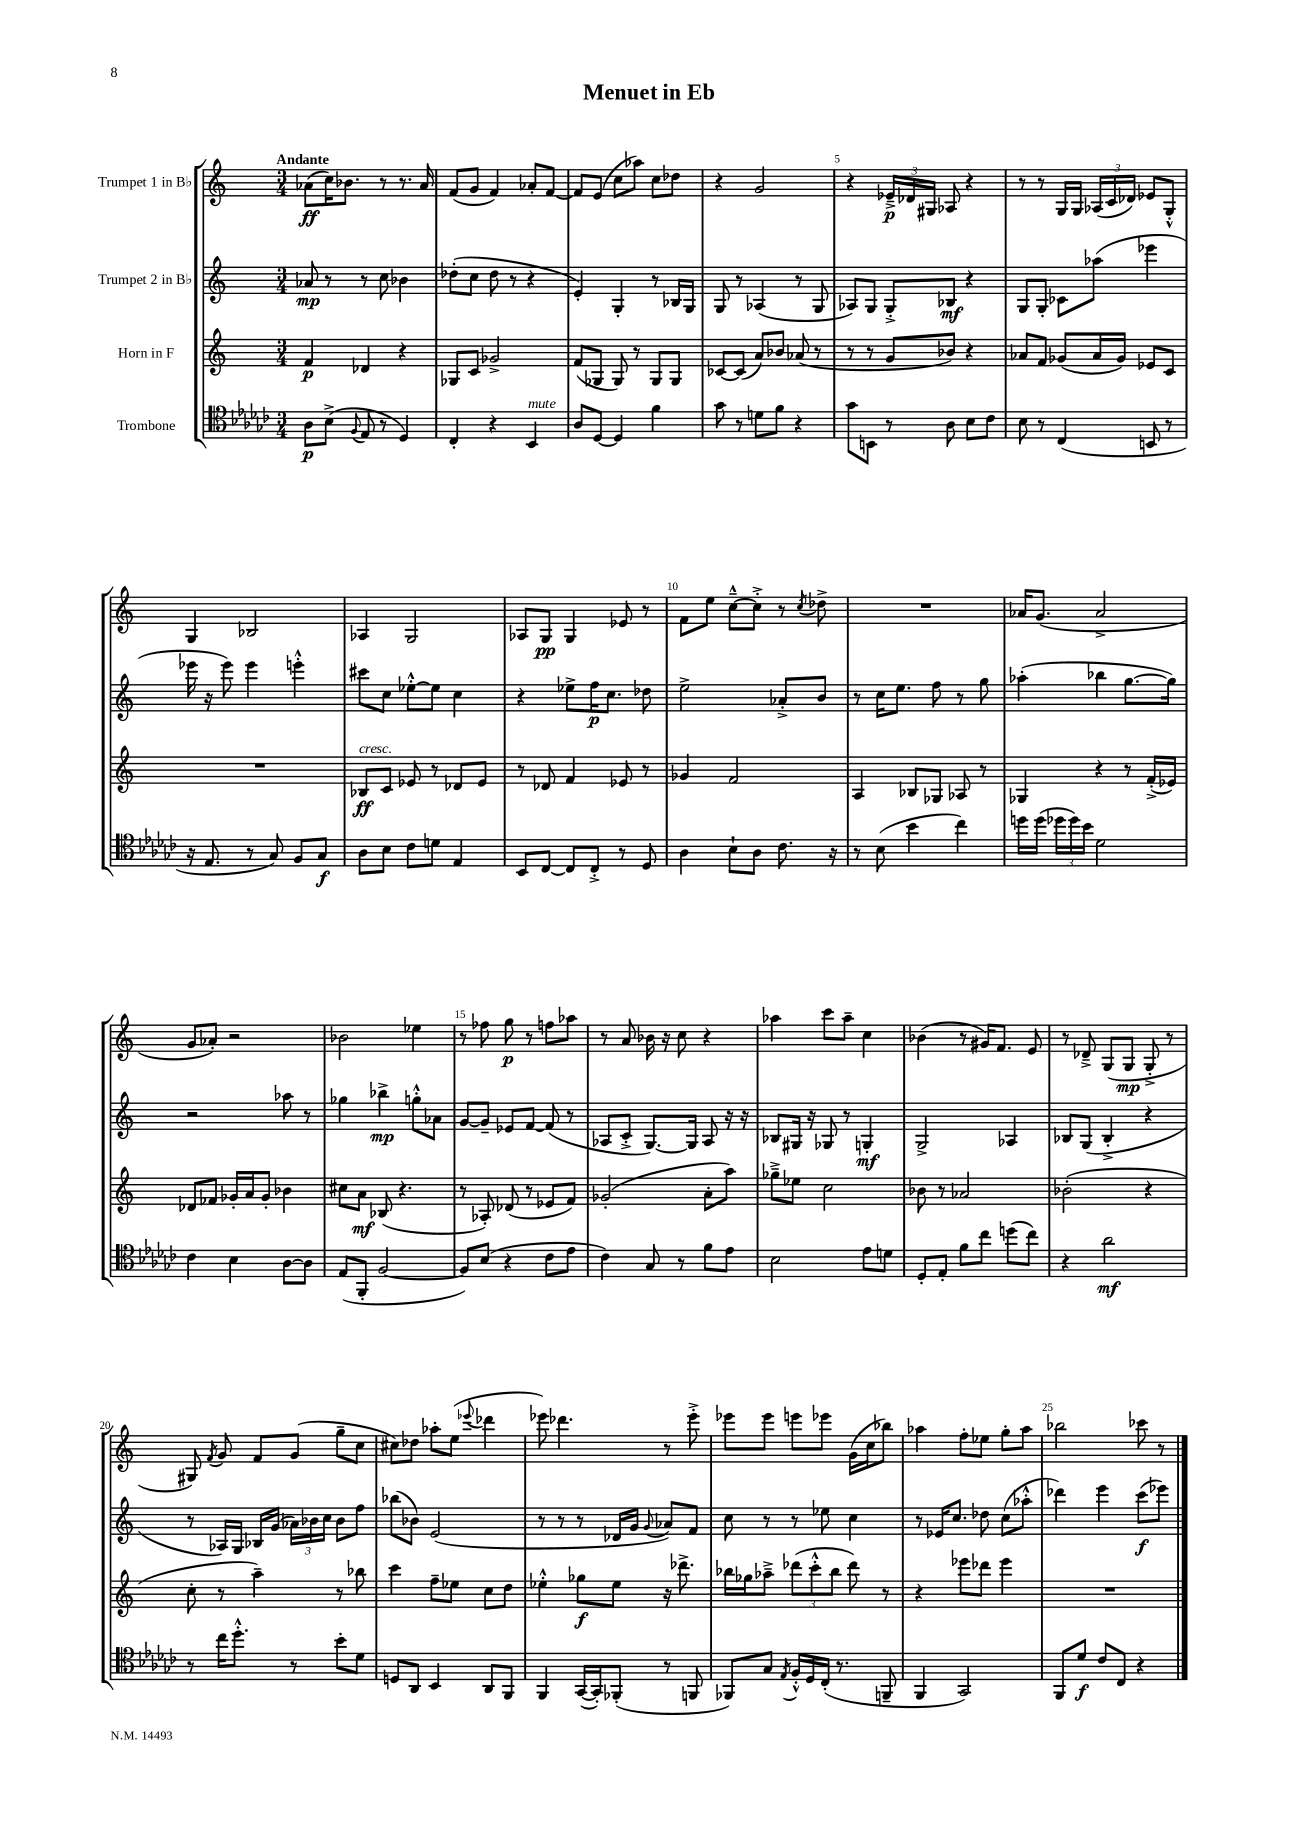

**kern	**dynam	**kern	**dynam	**kern	**dynam	**kern	**dynam
*part4	*part4	*part3	*part3	*part2	*part2	*part1	*part1
*staff4	*staff4	*staff3	*staff3	*staff2	*staff2	*staff1	*staff1
*I"Trombone	*	*I"Horn in F	*	*I"Trumpet 2 in B♭	*	*I"Trumpet 1 in B♭	*
*clefC4	*	*clefG2	*	*clefG2	*	*clefG2	*
*k[b-e-a-d-g-c-]	*	*k[]	*	*k[]	*	*k[]	*
*M3/4	*	*M3/4	*	*M3/4	*	*M3/4	*
=1	=1	=1	=1	=1	=1	=1	=1
!	!	!	!	!	!	!LO:TX:a:B:t=Andante	!
8A-\L	p	4f/	p	8a-X/	mp	(8a-X\L	ff
(8B-^\J	.	.	.	8r	.	16cc\K)	.
.	.	.	.	.	.	8.b-X\J	.
8qqF/	.	.	.	.	.	.	.
8E-/	.	4d-X/	.	8r	.	.	.
8r	.	.	.	8cc\	.	8r	.
4D-/)	.	4r	.	4b-X\	.	8.r	.
.	.	.	.	.	.	16a-/	.
=2	=2	=2	=2	=2	=2	=2	=2
4C-'/	.	8G-X/L	.	(8dd-X'\L	.	(8f/L	.
.	.	8c/J	.	8cc\J	.	8g/J	.
4r	.	2g-X^/	.	8dd-\	.	4f/)	.
.	.	.	.	8r	.	.	.
!LO:TX:a:i:t=mute	!	!	!	!	!	!	!
4BB-/	.	.	.	4r	.	8a-X'/L	.
.	.	.	.	.	.	[8f/J	.
=3	=3	=3	=3	=3	=3	=3	=3
8A-/L	.	(8f/L	.	4e'/)	.	8f/L]	.
[8D-/J	.	8G-X/J	.	.	.	(8e/J	.
4D-/]	.	8G-/)	.	4G'/	.	8cc\L	.
.	.	8r	.	.	.	8aa-X\J)	.
4f\	.	8G-/L	.	8r	.	8cc\L	.
.	.	8G-/J	.	16B-X/LL	.	8dd-X\J	.
.	.	.	.	16G/JJ	.	.	.
=4	=4	=4	=4	=4	=4	=4	=4
8g-\	.	[8c-X/L	.	8G/	.	4r	.
8r	.	(8c-/J]	.	8r	.	.	.
8dn\L	.	8a/L)	.	(4A-X/	.	2g/	.
8f\J	.	8b-X/J	.	.	.	.	.
4r	.	(8a-X/	.	8r	.	.	.
.	.	8r	.	8G/	.	.	.
=5	=5	=5	=5	=5	=5	=5	=5
8g-\L	.	8r	.	8A-X/L)	.	4r	.
8BBn\J	.	8r	.	8G/J	.	.	.
8r	.	8g/L	.	8G'^/L	.	24e-X~^/LL	p
.	.	.	.	.	.	24d-X/	.
.	.	.	.	.	.	24G#X/JJ	.
8A-\	.	8b-X/J)	.	8B-X/J	mf	8A-X/	.
8B-\L	.	4r	.	4r	.	4r	.
8c-\J	.	.	.	.	.	.	.
=6	=6	=6	=6	=6	=6	=6	=6
8B-\	.	8a-X/L	.	8G/L	.	8r	.
8r	.	8f/J	.	8G'/J	.	8r	.
(4C-/	.	(8g-X/L	.	8c-X\L	.	16G/LL	.
.	.	.	.	.	.	16G/JJ	.
.	.	16a-/L	.	(8aa-X\J	.	(24A-X/LL	.
.	.	.	.	.	.	24c/	.
.	.	16g-/JJ)	.	.	.	.	.
.	.	.	.	.	.	24d-X/JJ)	.
8BBn/	.	8e-X/L	.	4eee-X\	.	8e-X/L	.
8r	.	8c/J	.	.	.	8G'^^/J	.
!!LO:LB:g=z
=7	=7	=7	=7	=7	=7	=7	=7
16r	.	2.r	.	16eee-X\	.	4G/	.
8.E-/	.	.	.	16r	.	.	.
.	.	.	.	8eee-\)	.	.	.
8r	.	.	.	4eee-\	.	2B-X/	.
8G-/)	.	.	.	.	.	.	.
8F/L	.	.	.	4eeen'^^\	.	.	.
8G-/J	f	.	.	.	.	.	.
=8	=8	=8	=8	=8	=8	=8	=8
!	!	!LO:TX:a:i:t=cresc.	!	!	!	!	!
8A-\L	.	8B-X/L	ff	8ccc#X\L	.	4A-X/	.
8B-\J	.	8c/J	.	8cc\J	.	.	.
8c-\L	.	8e-X/	.	[8ee-X'^^\L	.	2G/	.
8dn\J	.	8r	.	8ee-\J]	.	.	.
4E-/	.	8d-X/L	.	4cc\	.	.	.
.	.	8e-/J	.	.	.	.	.
=9	=9	=9	=9	=9	=9	=9	=9
8BB-/L	.	8r	.	4r	.	8A-X/L	.
[8C-/J	.	8d-X/	.	.	.	8G/J	pp
8C-/L]	.	4f/	.	8ee-X^\L	.	4G/	.
8C-'^/J	.	.	.	16ff\K	p	.	.
.	.	.	.	8.cc\J	.	.	.
8r	.	8e-X/	.	.	.	8e-X/	.
8D-/	.	8r	.	8dd-X\	.	8r	.
=10	=10	=10	=10	=10	=10	=10	=10
4A-\	.	4g-X/	.	2ee^\	.	8f\L	.
.	.	.	.	.	.	8ee\J	.
8B-`\L	.	2f/	.	.	.	[8cc~^^\L	.
8A-\J	.	.	.	.	.	8cc'^\J]	.
8.c-\	.	.	.	8a-X'^/L	.	8r	.
.	.	.	.	.	.	8qcc/	.
.	.	.	.	8b/J	.	8dd-X^\	.
16r	.	.	.	.	.	.	.
=11	=11	=11	=11	=11	=11	=11	=11
8r	.	4A/	.	8r	.	2.r	.
(8B-\	.	.	.	16cc\KL	.	.	.
.	.	.	.	8.ee\J	.	.	.
4b-\	.	8B-X/L	.	.	.	.	.
.	.	8G-X/J	.	8ff\	.	.	.
4cc-\)	.	8A-X/	.	8r	.	.	.
.	.	8r	.	8gg\	.	.	.
=12	=12	=12	=12	=12	=12	=12	=12
16ddn\LL	.	4G-X/	.	(4aa-X'\	.	16a-X/KL	.
(16dd\JJ	.	.	.	.	.	(8.g/J	.
24dd-X\LL	.	.	.	.	.	.	.
24dd-\)	.	.	.	.	.	.	.
24b-\JJ	.	.	.	.	.	.	.
2d-\	.	4r	.	4bb-X\	.	2a-^/	.
.	.	8r	.	[8.gg\L	.	.	.
.	.	(16f'^/LL	.	.	.	.	.
.	.	16e-X/JJ)	.	16gg\Jk])	.	.	.
!!LO:LB:g=z
=13	=13	=13	=13	=13	=13	=13	=13
4c-\	.	8d-X/L	.	2r	.	8g/L	.
.	.	8f-X/J	.	.	.	8a-X'/J)	.
4B-\	.	16g-X'/LL	.	.	.	2r	.
.	.	16a/J	.	.	.	.	.
.	.	8g-'/J	.	.	.	.	.
[8A-\L	.	4b-X\	.	8aa-X\	.	.	.
8A-\J]	.	.	.	8r	.	.	.
=14	=14	=14	=14	=14	=14	=14	=14
(8E-/L	.	8cc#X\L	.	4gg-X\	.	2b-X\	.
8FF'/J	.	8a\J	mf	.	.	.	.
[2F/	.	(8B-X/	.	4bb-X^\	mp	.	.
.	.	4.r	.	.	.	.	.
.	.	.	.	8ggn'^^\L	.	4ee-X\	.
.	.	.	.	8a-X\J	.	.	.
=15	=15	=15	=15	=15	=15	=15	=15
8F/L])	.	8r	.	[8g/L	.	8r	.
(8B-/J	.	8A-X'/)	.	8g~/J]	.	8ff-X\	.
4r	.	(8d-X/	.	8e-X/L	.	8gg\	p
.	.	8r	.	[8f/J	.	8r	.
8c-\L	.	8e-X/L	.	(8f/]	.	8ffn\L	.
8e-\J	.	8f/J)	.	8r	.	8aa-X\J	.
=16	=16	=16	=16	=16	=16	=16	=16
4c-\)	.	(2g-X'/	.	8A-X/L	.	8r	.
.	.	.	.	8c'^/J	.	8a/	.
8G-/	.	.	.	[8.G/L)	.	16b-X\	.
.	.	.	.	.	.	16r	.
8r	.	.	.	.	.	8cc\	.
.	.	.	.	16G/Jk]	.	.	.
8f\L	.	8a'\L	.	8A-/	.	4r	.
8e-\J	.	8aa\J)	.	16r	.	.	.
.	.	.	.	16r	.	.	.
=17	=17	=17	=17	=17	=17	=17	=17
2B-\	.	8gg-X~^\L	.	8B-X/L	.	4aa-X\	.
.	.	8ee-X\J	.	16G#X/Jk	.	.	.
.	.	.	.	16r	.	.	.
.	.	2cc\	.	8G-X/	.	8ccc\L	.
.	.	.	.	8r	.	8aa-~\J	.
8e-\L	.	.	.	4Gn'/	mf	4cc\	.
8dn\J	.	.	.	.	.	.	.
=18	=18	=18	=18	=18	=18	=18	=18
8D-'/L	.	8b-X\	.	2G^/	.	(4b-X\	.
8E-'/J	.	8r	.	.	.	.	.
8f\L	.	2a-X/	.	.	.	8r	.
8cc-\J	.	.	.	.	.	16g#X/KL)	.
.	.	.	.	.	.	8.f/J	.
(8ddn\L	.	.	.	4A-X/	.	.	.
8cc-\J)	.	.	.	.	.	8e/	.
=19	=19	=19	=19	=19	=19	=19	=19
4r	.	(2b-X'\	.	8B-X/L	.	8r	.
.	.	.	.	(8G/J	.	8d-X~^/	.
2a-\	mf	.	.	4B-'^/	.	(8G/L	.
.	.	.	.	.	.	8G/J	mp
.	.	4r	.	4r	.	8G'^/	.
.	.	.	.	.	.	8r	.
!!LO:LB:g=z
=20	=20	=20	=20	=20	=20	=20	=20
8r	.	8cc'\	.	8r	.	8G#X/)	.
.	.	.	.	.	.	8qf/	.
16cc-\KL	.	8r	.	16A-X/LL)	.	8g/	.
8.dd-'^^\J	.	.	.	16G/JJ	.	.	.
.	.	4aa~\)	.	16B-X/LL	.	8f/L	.
.	.	.	.	(16g/JJ	.	.	.
8r	.	.	.	24a-X\LL)	.	(8g/J	.
.	.	.	.	24b-X\	.	.	.
.	.	.	.	24cc\JJ	.	.	.
8b-'\L	.	8r	.	8b-\L	.	8gg~\L	.
8d-\J	.	8bb-X\	.	8ff\J	.	8cc\J	.
=21	=21	=21	=21	=21	=21	=21	=21
8Dn/L	.	4ccc\	.	(8bb-X\L	.	8cc#X\L)	.
8AA-/J	.	.	.	8b-X\J)	.	8dd-X\J	.
4BB-/	.	8ff~\L	.	(2e/	.	8aa-X'\L	.
.	.	8ee-X\J	.	.	.	(8ee\J	.
.	.	.	.	.	.	8qqeee-X/	.
8AA-/L	.	8cc\L	.	.	.	4ddd-X\	.
8FF/J	.	8dd\J	.	.	.	.	.
=22	=22	=22	=22	=22	=22	=22	=22
4FF/	.	4ee-X'^^\	.	8r	.	8eee-X\)	.
.	.	.	.	8r	.	4.ddd-X\	.
([16GG-/LL	.	8gg-X\L	f	8r	.	.	.
16GG-'/J])	.	.	.	.	.	.	.
(8FF-X'/J	.	8ee-\J	.	16d-X/LL	.	.	.
.	.	.	.	16g/JJ	.	.	.
.	.	.	.	8qqg/	.	.	.
8r	.	16r	.	8a-X/L)	.	8r	.
.	.	8.ddd-X^\	.	.	.	.	.
8FFn/	.	.	.	8f/J	.	8eee-'^\	.
=23	=23	=23	=23	=23	=23	=23	=23
8FF-X/L)	.	16bb-X\LL	.	8cc\	.	8eee-X\L	.
.	.	16gg-X\J	.	.	.	.	.
8G-/J	.	8aa-X~^\J	.	8r	.	8eee-\J	.
8qE-/	.	.	.	.	.	.	.
16F'^^/LL	.	(12ddd-X\L	.	8r	.	8eeen\L	.
16D-/	.	.	.	.	.	.	.
.	.	12ccc'^^\	.	.	.	.	.
(16C-'/JJ	.	.	.	8ee-X\	.	8eee-X\J	.
.	.	12bb-\J	.	.	.	.	.
8.r	.	.	.	.	.	.	.
.	.	8ddd-\)	.	4cc\	.	(16g\LL	.
.	.	.	.	.	.	16cc\J	.
8FFn~/	.	8r	.	.	.	8bb-X\J)	.
=24	=24	=24	=24	=24	=24	=24	=24
4FF/	.	4r	.	8r	.	4aa-X\	.
.	.	.	.	16e-X/KL	.	.	.
.	.	.	.	8.cc/J	.	.	.
2GG-/)	.	8eee-X\L	.	.	.	8ff'\L	.
.	.	8ddd-X\J	.	8dd-X\	.	8ee-X\J	.
.	.	4eee-\	.	(8cc\L	.	8gg'\L	.
.	.	.	.	8aa-X'^^\J	.	8aa-\J	.
=25	=25	=25	=25	=25	=25	=25	=25
8FF/L	.	2.r	.	4ddd-X\)	.	2bb-X\	.
8d-/J	f	.	.	.	.	.	.
8c-/L	.	.	.	4eee\	.	.	.
8C-/J	.	.	.	.	.	.	.
4r	.	.	.	(8ccc\L	f	8ccc-X\	.
.	.	.	.	8eee-X\J)	.	8r	.
==	==	==	==	==	==	==	==
*-	*-	*-	*-	*-	*-	*-	*-
